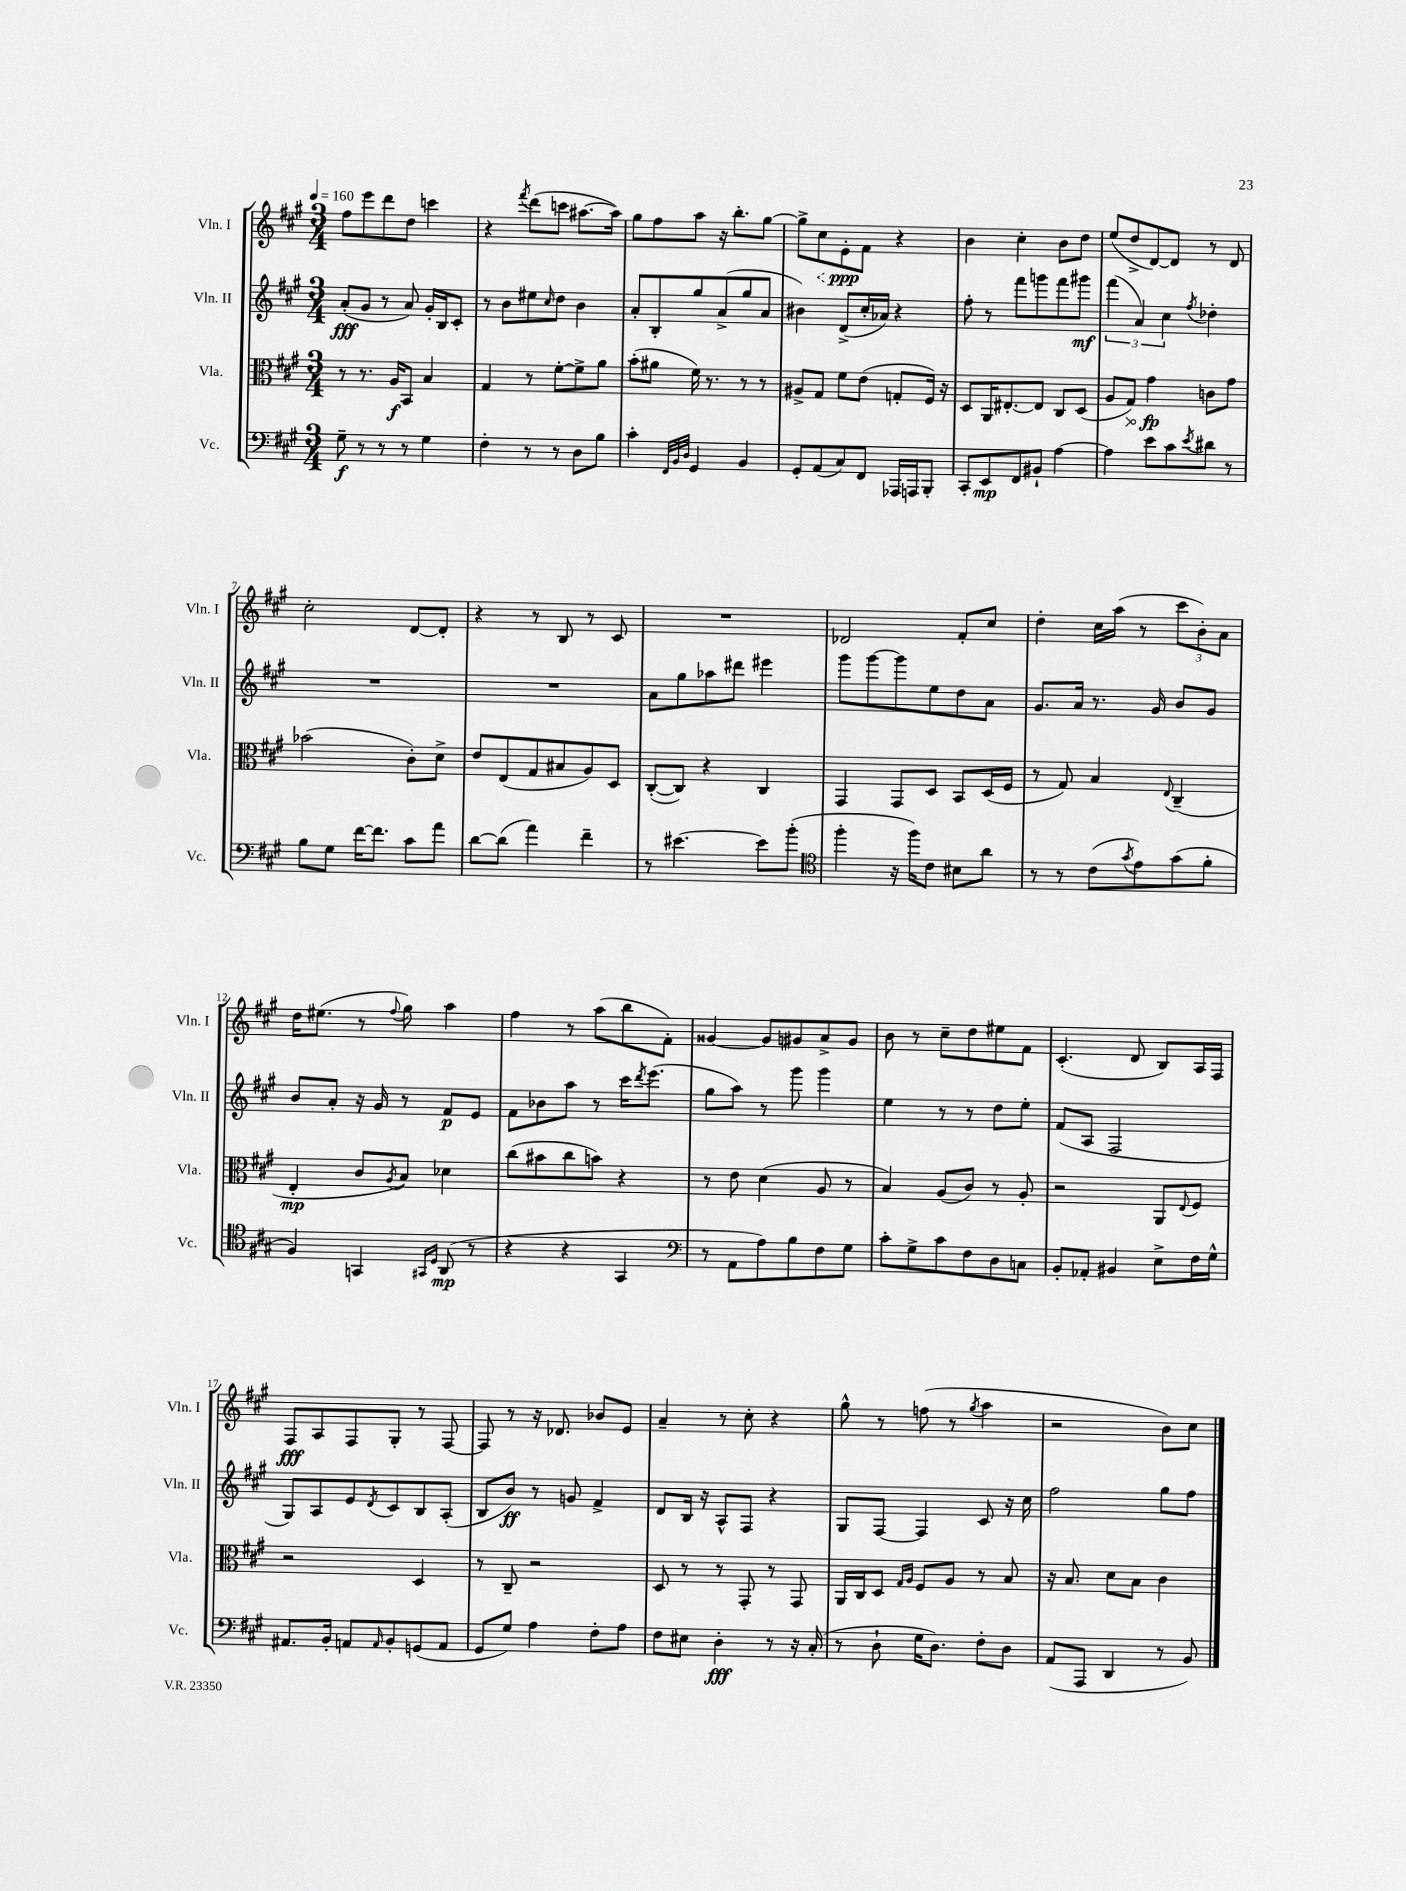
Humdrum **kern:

**kern	**kern	**kern	**kern
*staff4	*staff3	*staff2	*staff1
*clefF4	*clefC3	*clefG2	*clefG2
*k[f#c#g#]	*k[f#c#g#]	*k[f#c#g#]	*k[f#c#g#]
*M3/4	*M3/4	*M3/4	*M3/4
*MM160	*MM160	*MM160	*MM160
8G#~	8r	(8a'	8ff#
8r	8.r	8g#	8eee
8r	.	8r	8ddd
.	16A	.	.
8r	8BB	8a)	8dd
4G#	4B	16g#'	4ccc
.	.	16B	.
.	.	8c#'	.
=	=	=	=
4F#'	4G#	8r	4r
.	.	8b	.
.	.	.	8qfff#
8r	8r	8ee#	(8ddd
.	.	16qqcc#	.
8r	[8f#'	8dd	8ccc
8D	8f#^]	4b	[8.aa#
8B	8a	.	.
.	.	.	16aa#])
=	=	=	=
4c#'	(8b'	8a'	8gg#
.	8a#	8B'	8ff#
32qqFF#	.	.	.
32qqBB	.	.	.
32qqD	.	.	.
4GG#	16f#)	8gg#	8aa
.	8.r	.	.
.	.	(8a^	16r
.	.	.	8.bb'
4BB	8r	8gg#	.
.	8r	8a	[8gg#
=	=	=	=
8GG#'	8A#^	4b#)	8gg#^]
(8AA	8G#	.	8cc#
8C#)	8f#	(8d^	8e'
8FF#	(8e	16cc#'	8f#
.	.	16a-)	.
16AAA-	8G'	4r	4r
16AAA	.	.	.
8BBB'	16F#)	.	.
.	16r	.	.
=	=	=	=
8CC#'	8D	8ff#'	4b
8EE	16AA	8r	.
.	[8.E#'	.	.
8FF#	.	8fff#	4cc#'
8BB#`	8E#]	8ggg	.
[4A	8C#	8fff#	8b
.	(8D	8ggg#	8dd
=	=	=	=
4A]	8A	(6fff#	(8ee
.	8G#)	.	8dd^
.	.	6a)	.
8e	4g#	.	[8d)
.	.	6cc#	.
8c#	.	.	8d]
8qe	.	8qff#	.
8d#	8c	4dd-'	8r
8r	8g#	.	8d
=	=	=	=
8B	(2b-	2.r	2cc#'
8G#	.	.	.
[16f#	.	.	.
8.f#]	.	.	.
8c#	8c#')	.	[8d
8a	8d^	.	8d']
=	=	=	=
[8d	8e	2.r	4r
(8d]	(8E	.	.
4a)	8G#	.	8r
.	8B#	.	8B
4f#~	8A)	.	8r
.	8D	.	8c#
=	=	=	=
8r	([8C#'	8a	2.r
[4.e#	8C#])	8gg#	.
.	4r	8aa-	.
.	.	8ddd#	.
8e#]	4C#	4eee#	.
(8b'	.	.	.
=	=	=	=
*clefC4	*	*	*
4ff#'	4GG#	8ggg#	2d-
.	.	[8ggg#	.
16r	8GG#	8ggg#]	.
16ff#)	.	.	.
8c#	8D	8ee	.
8B#	8BB	8dd	8f#'
8a	(16D	8a	8cc#
.	16F#	.	.
=	=	=	=
8r	8r	8.g#	4dd'
8r	8G#)	.	.
.	.	16a	.
(8c#	4B	8.r	16cc#
.	.	.	(16aa
8qg#	.	.	.
8e)	.	.	8r
.	.	16g#	.
.	8qqE	.	.
(8g#	(4C#~	8b	12ccc#
.	.	.	12b')
8f#'	.	8g#	.
.	.	.	12a
=	=	=	=
4F#)	4E'	8b	16dd
.	.	.	(8.ee#
.	.	8a'	.
4GG	8c#	16r	8r
.	.	16g#	.
.	8qA	.	8qqff#
.	8B)	8r	8gg#)
16qqGG#	.	.	.
16qqD	.	.	.
(8AA	4d-	8f#	4aa
8r	.	8e	.
=	=	=	=
4r	(8cc#	8f#	4ff#
.	8b#	8b-	.
4r	8cc#	8aa	8r
.	8b)	8r	(8aa
4GG#	4r	16ccc#	8bb
.	.	8qddd	.
.	.	(8.eee	.
.	.	.	8f#')
=	=	=	=
*clefF4	*	*	*
8r	8r	8gg#	[4g##
8AA	8e	8aa)	.
8A)	(4d	8r	8g##]
8B	.	8ggg#	8g#
8F#	8A	4ggg#	8a^
8G#	8r	.	8g#
=	=	=	=
8c#'	4B)	4ee	8b
8G#^	.	.	8r
8c#	(8A	8r	8cc#~
8F#	8c#)	8r	8dd
8D	8r	8dd	8ee#
8C	8A'	8ee'	8f#
=	=	=	=
8BB'	2r	(8f#	(4.c#'
8AA-'	.	8A	.
4BB#	.	2F#	.
.	.	.	8d
8E^	8AA	.	8B)
.	8qqE	.	.
16F#	8F#	.	16A
16G#^^	.	.	16F#
=	=	=	=
8.AA#	2r	8G#)	8F#
.	.	8A	8A
16BB'	.	.	.
8AA	.	8e	8F#
16qqAA	.	8qd	.
8BB'	.	8c#	8G#'
(8GG	4D	8B	8r
8AA	.	(8A'	[8F#
=	=	=	=
8GG#	8r	8B	8F#]
8G#)	8C#~	8b)	8r
4A	2r	8r	16r
.	.	.	8.d-
.	.	8g	.
8F#'	.	4f#^	8b-
8A	.	.	8e
=	=	=	=
8F#	8D	8d	4a~
8E#	8r	16B	.
.	.	16r	.
4D'	8r	8A^^	8r
.	8GG#'	8F#	8cc#'
8r	8r	4r	4r
16r	8GG#	.	.
(16C#'	.	.	.
=	=	=	=
8r	16AA	8G#	8gg#^^
.	16C#	.	.
8D`	8D	[8F#	8r
.	16qqG#	.	.
.	16qqA	.	.
16G#	8F#	4F#]	(8ff
8.D)	.	.	.
.	8A	.	8r
.	.	.	8qgg#
8F#'	8r	8c#	4aa
8D	8B	16r	.
.	.	16cc#	.
=	=	=	=
(8AA	16r	2ff#	2r
.	8.B	.	.
8AAA	.	.	.
4DD	8d	.	.
.	8B	.	.
8r	4c#	8gg#	8b)
8BB)	.	8ff#	8cc#
==	==	==	==
*-	*-	*-	*-
